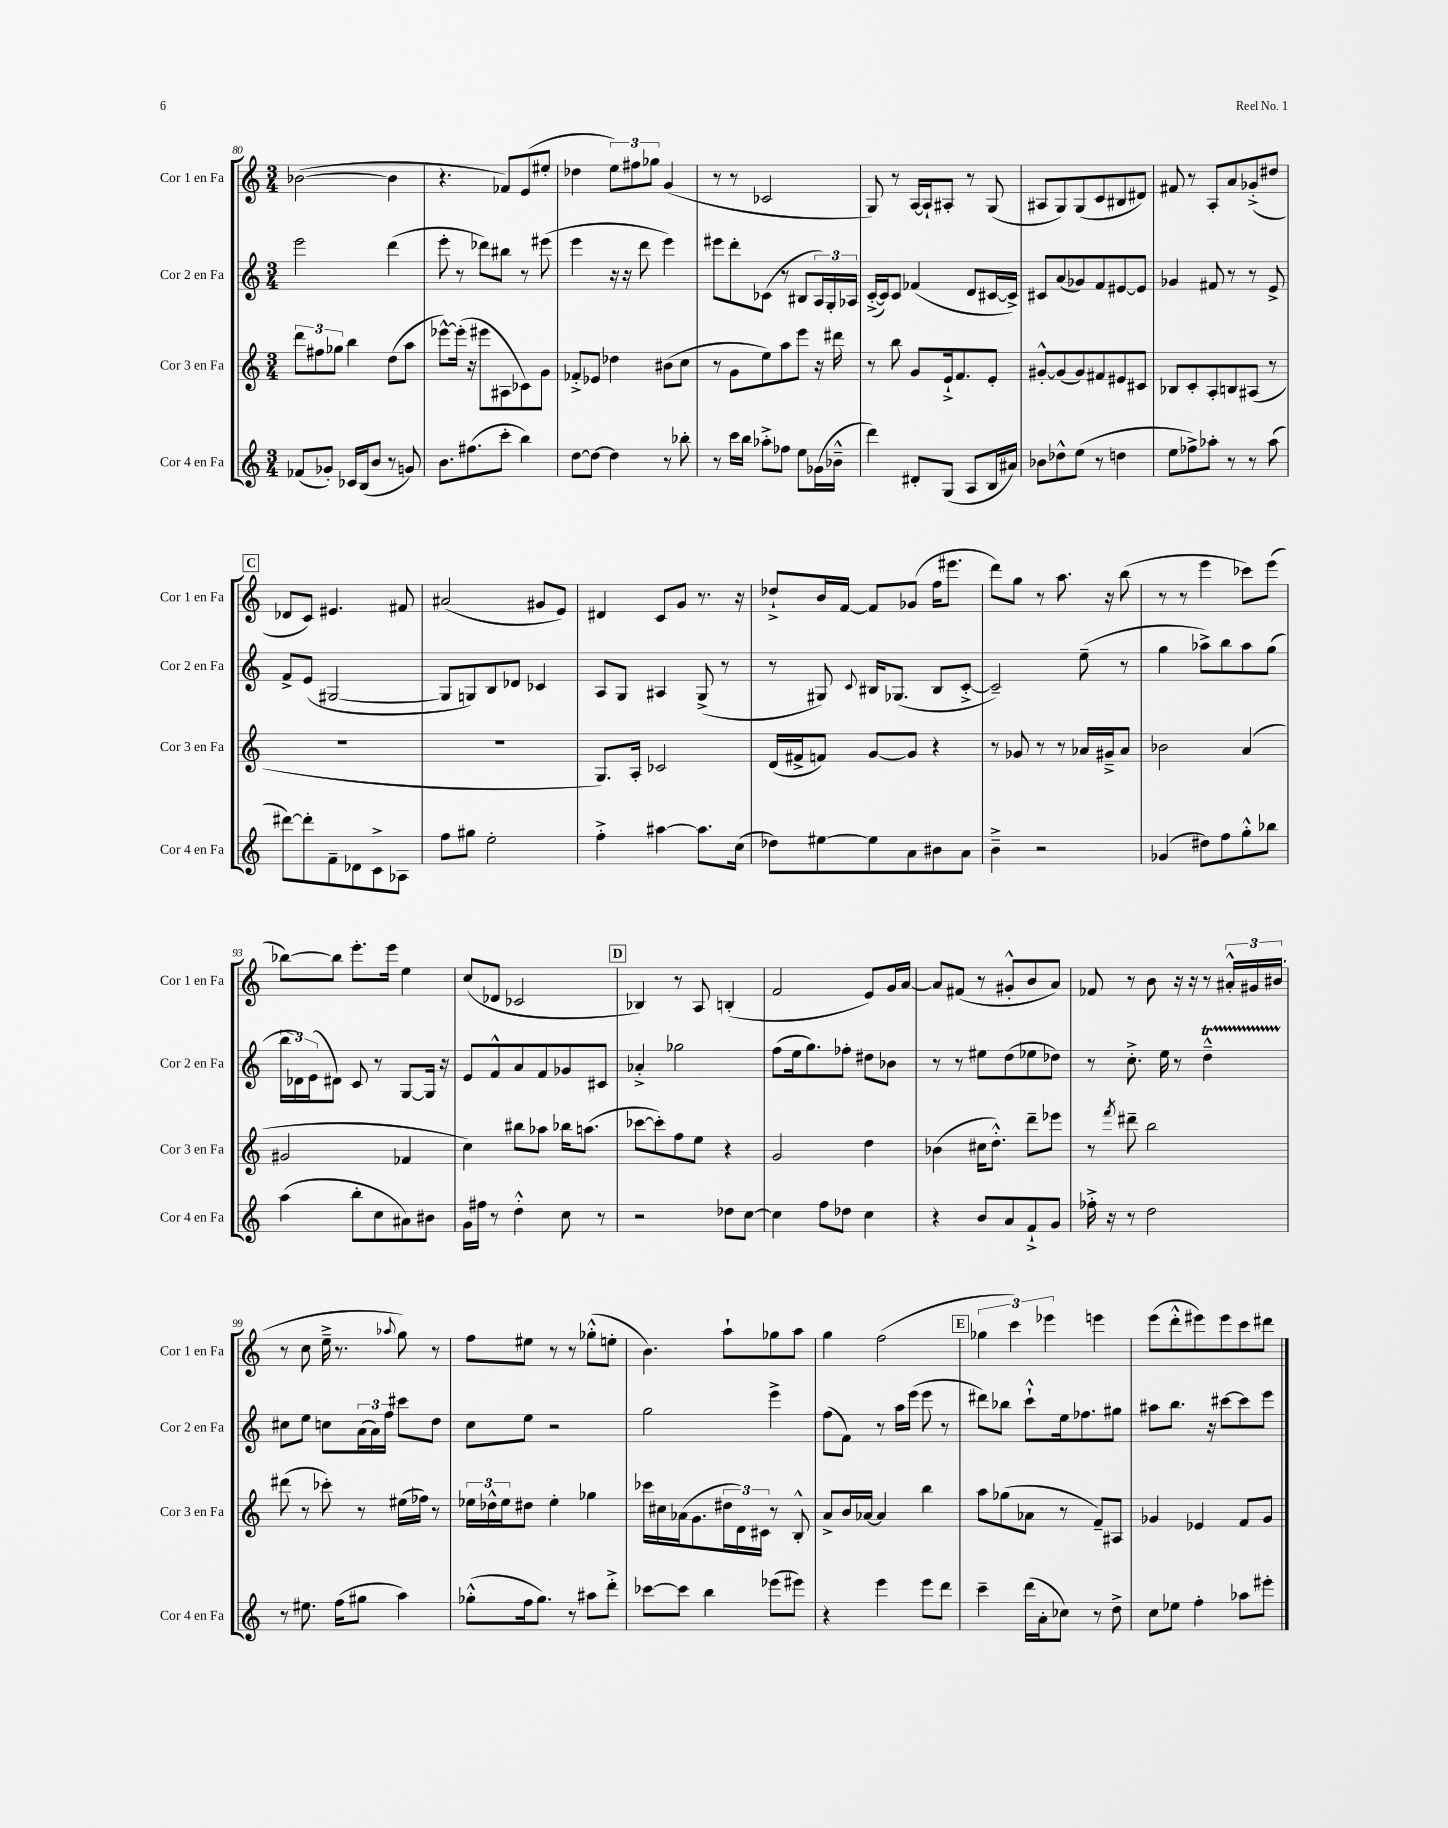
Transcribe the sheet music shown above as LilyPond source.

<<
\new StaffGroup <<
\new Staff = "s0" \with { instrumentName = "Cor 1 en Fa" shortInstrumentName = "Cor 1 en Fa" } {
    \clef treble \key c \major \numericTimeSignature \time 3/4
    bes'2~( bes'4 |
    r4. fes'8) e'8( eis''8-. |
    des''4 \tuplet 3/2 { e''8) fis''8 ges''8 } g'4( |
    r8 r8 ces'2 |
    g8) r8 a16~ a16-! ais8-. r8 g8( |
    ais8 g8) g8( c'8 bis8 dis'8) |
    fis'8 r8 a8-. a'8 ges'8-.->( dis''8 |
    \mark \markup { \box "C" } des'8 c'8) eis'4. fis'8 |
    ais'2( gis'8 e'8) |
    dis'4 c'8 g'8 r8. r16 |
    des''8-!-> b'16 f'16~ f'8 ges'8( f''16 eis'''8. |
    d'''8) g''8 r8 a''8. r16 b''8( |
    r8 r8 e'''4 ces'''8) e'''8( |
    bes''8~) bes''8 e'''8.-. e'''16 e''4 |
    c''8( des'8 ces'2 |
    \mark \markup { \box "D" } bes4) r8 a8 b4-.( |
    f'2 e'8) g'16 a'16~ |
    a'8 fis'8( r8 gis'8-.-^ b'8 a'8) |
    fes'8 r8 b'8 r16 r16 r8 \tuplet 3/2 { ais'16-.-^ gis'16 bis'16( } |
    r8 c''8 e''16---> r8. \appoggiatura { aes''8 } g''8) r8 |
    f''8 eis''8 r8 r8 ges''8-.-^( e''8-. |
    b'4.) a''8-! ges''8 a''8 |
    g''4 f''2( |
    \mark \markup { \box "E" } \tuplet 3/2 { ges''4 c'''4) ees'''4 } e'''4 |
    e'''8( d'''8-.-^ eis'''8) eis'''8 c'''8 dis'''8 \bar "|." |
}
\new Staff = "s1" \with { instrumentName = "Cor 2 en Fa" shortInstrumentName = "Cor 2 en Fa" } {
    \clef treble \key c \major \numericTimeSignature \time 3/4
    e'''2 d'''4( |
    e'''8-. r8 des'''8) bis''8 r8 eis'''8( |
    e'''4 r16 r16 d'''8 e'''4) |
    eis'''8 d'''8-. ces'8( r8 bis8 \tuplet 3/2 { a16) g16-. aes16 } |
    c'16~-.->( c'16) c'8 fes'4( d'8 cis'16~ cis'16->) |
    cis'8 a'8( ges'8) f'8 eis'8~ eis'8 |
    ges'4 fis'8 r8 r8 e'8-> |
    \mark \markup { \box "C" } f'8-> e'8( gis2~ |
    gis8 g8) b8 des'8 ces'4 |
    a8 g8 ais4 g8->( r8 |
    r8 gis8) \appoggiatura { c'8 } bis16 ges8.( bis8 c'8~-.-> |
    c'2--) e''8--( r8 |
    g''4 aes''8->) b''8 aes''8 g''8( |
    \tuplet 3/2 { b''16 des'16) e'16( } dis'8) c'8 r8 g8~ g16 r16 |
    e'8 f'8-^ a'8 f'8 ges'8 cis'8 |
    \mark \markup { \box "D" } aes'4-.-> ges''2 |
    f''8( e''16 g''8.) fes''8-. dis''8 bes'8 |
    r8 r8 eis''8 d''8( ees''8 des''8) |
    r8 c''8.-.-> e''16 r8 d''4---^\startTrillSpan |
    cis''8\stopTrillSpan e''8 c''8 \tuplet 3/2 { a'16( a'16) f''16 } cis'''8 d''8 |
    c''8 e''8 r2 |
    g''2 e'''4-> |
    f''8( f'8) r8 a''16 e'''16( e'''8 r8 |
    \mark \markup { \box "E" } dis'''8) bes''8 c'''8-!-^ e''16 fes''8. gis''8 |
    ais''8 b''8. r16 cis'''8~ cis'''8 e'''8 \bar "|." |
}
\new Staff = "s2" \with { instrumentName = "Cor 3 en Fa" shortInstrumentName = "Cor 3 en Fa" } {
    \clef treble \key c \major \numericTimeSignature \time 3/4
    \tuplet 3/2 { d'''8 fis''8 ges''8 } b''4 d''8( a''8 |
    ees'''8~-^) ees'''16-.( r16 eis'''8 ais8 ces'8) g'8 |
    fes'8-.-> ees'8 des''4 bis'8( c''8 |
    r8 g'8 e''8) a''8 e'''8 r16 dis'''16 |
    r8 b''8 g'8 e'16-!-> f'8. e'8-. |
    gis'8~-.-^ gis'8( gis'8) fis'8 eis'8 cis'8 |
    bes8 c'8-. a8-. b8 ais8( r8 |
    \mark \markup { \box "C" } R2. |
    r2. |
    g8.) a16-. ces'2 |
    d'16( fis'16-> f'8) g'8~ g'8 r4 |
    r8 ges'8 r8 r8 aes'16 gis'16---> aes'8 |
    bes'2 a'4( |
    gis'2 fes'4 |
    c''4) bis''8 aes''8 bes''16 a''8.( |
    \mark \markup { \box "D" } ces'''8~ ces'''8-.) f''8 e''8 r4 |
    g'2 d''4 |
    bes'4( cis''16 d''8.-.-^) d'''8-- ees'''8 |
    r8 \acciaccatura { f'''8 } dis'''8-- b''2 |
    dis'''8( r8 ces'''8-.) r8 eis''16( fes''16) r8 |
    \tuplet 3/2 { ees''16 des''16-^ ees''16 } dis''8 ees''4-. ges''4 |
    ces'''16 cis''16 aes'16( g'8. \tuplet 3/2 { dis''16 d'16) cis'16 } r8 b8-.-^ |
    a'8-> b'16 aes'16~ aes'4 b''4 |
    \mark \markup { \box "E" } a''8 ges''8( aes'8 r8 f'8--) ais8 |
    ges'4 ees'4 f'8 ges'8 \bar "|." |
}
\new Staff = "s3" \with { instrumentName = "Cor 4 en Fa" shortInstrumentName = "Cor 4 en Fa" } {
    \clef treble \key c \major \numericTimeSignature \time 3/4
    fes'8( ges'8-.) ces'16 b16( b'8 r8 g'8) |
    b'8. fis''8.( c'''8-. b''4) |
    d''8~ d''8~ d''4 r8 bes''8-. |
    r8 c'''16 b''16 aes''8-.-> fes''8 e''8 ges'16( bes'16---^ |
    d'''4) dis'8-. g8( a8 b16 ais'16) |
    bes'8 des''8-^ e''8( r8 d''4 |
    e''8 fes''8->) aes''8-. r8 r8 aes''8( |
    \mark \markup { \box "C" } dis'''8~) dis'''8-. f'8-- des'8 c'8-> aes8 |
    f''8 gis''8 e''2-. |
    f''4-.-> ais''4~ ais''8. c''16( |
    des''8) eis''8~ eis''8 a'8 bis'8 a'8 |
    b'4---> r2 |
    ges'4( dis''8) f''8 g''8-.-^ bes''8 |
    a''4( b''8-. c''8 ais'8) bis'8 |
    g'16 fis''16 r8 d''4-.-^ c''8 r8 |
    \mark \markup { \box "D" } r2 des''8 c''8~ |
    c''4 f''8 des''8 c''4 |
    r4 b'8 a'8 f'8-!-> g'8 |
    fes''16-.-> r16 r8 d''2 |
    r8 eis''8. f''16( gis''8 a''4) |
    ges''8-.-^( f''16 ges''8.) r8 ais''8 d'''8-.-> |
    ces'''8~ ces'''8 b''4 ees'''8( eis'''8) |
    r4 e'''4 e'''8 d'''8 |
    \mark \markup { \box "E" } c'''4-- d'''16( a'16-. ces''8) r8 d''8-> |
    c''8 ees''8 f''4-. aes''8 eis'''8-. \bar "|." |
}
>>
>>
\layout { \context { \Score currentBarNumber = #80 } }
